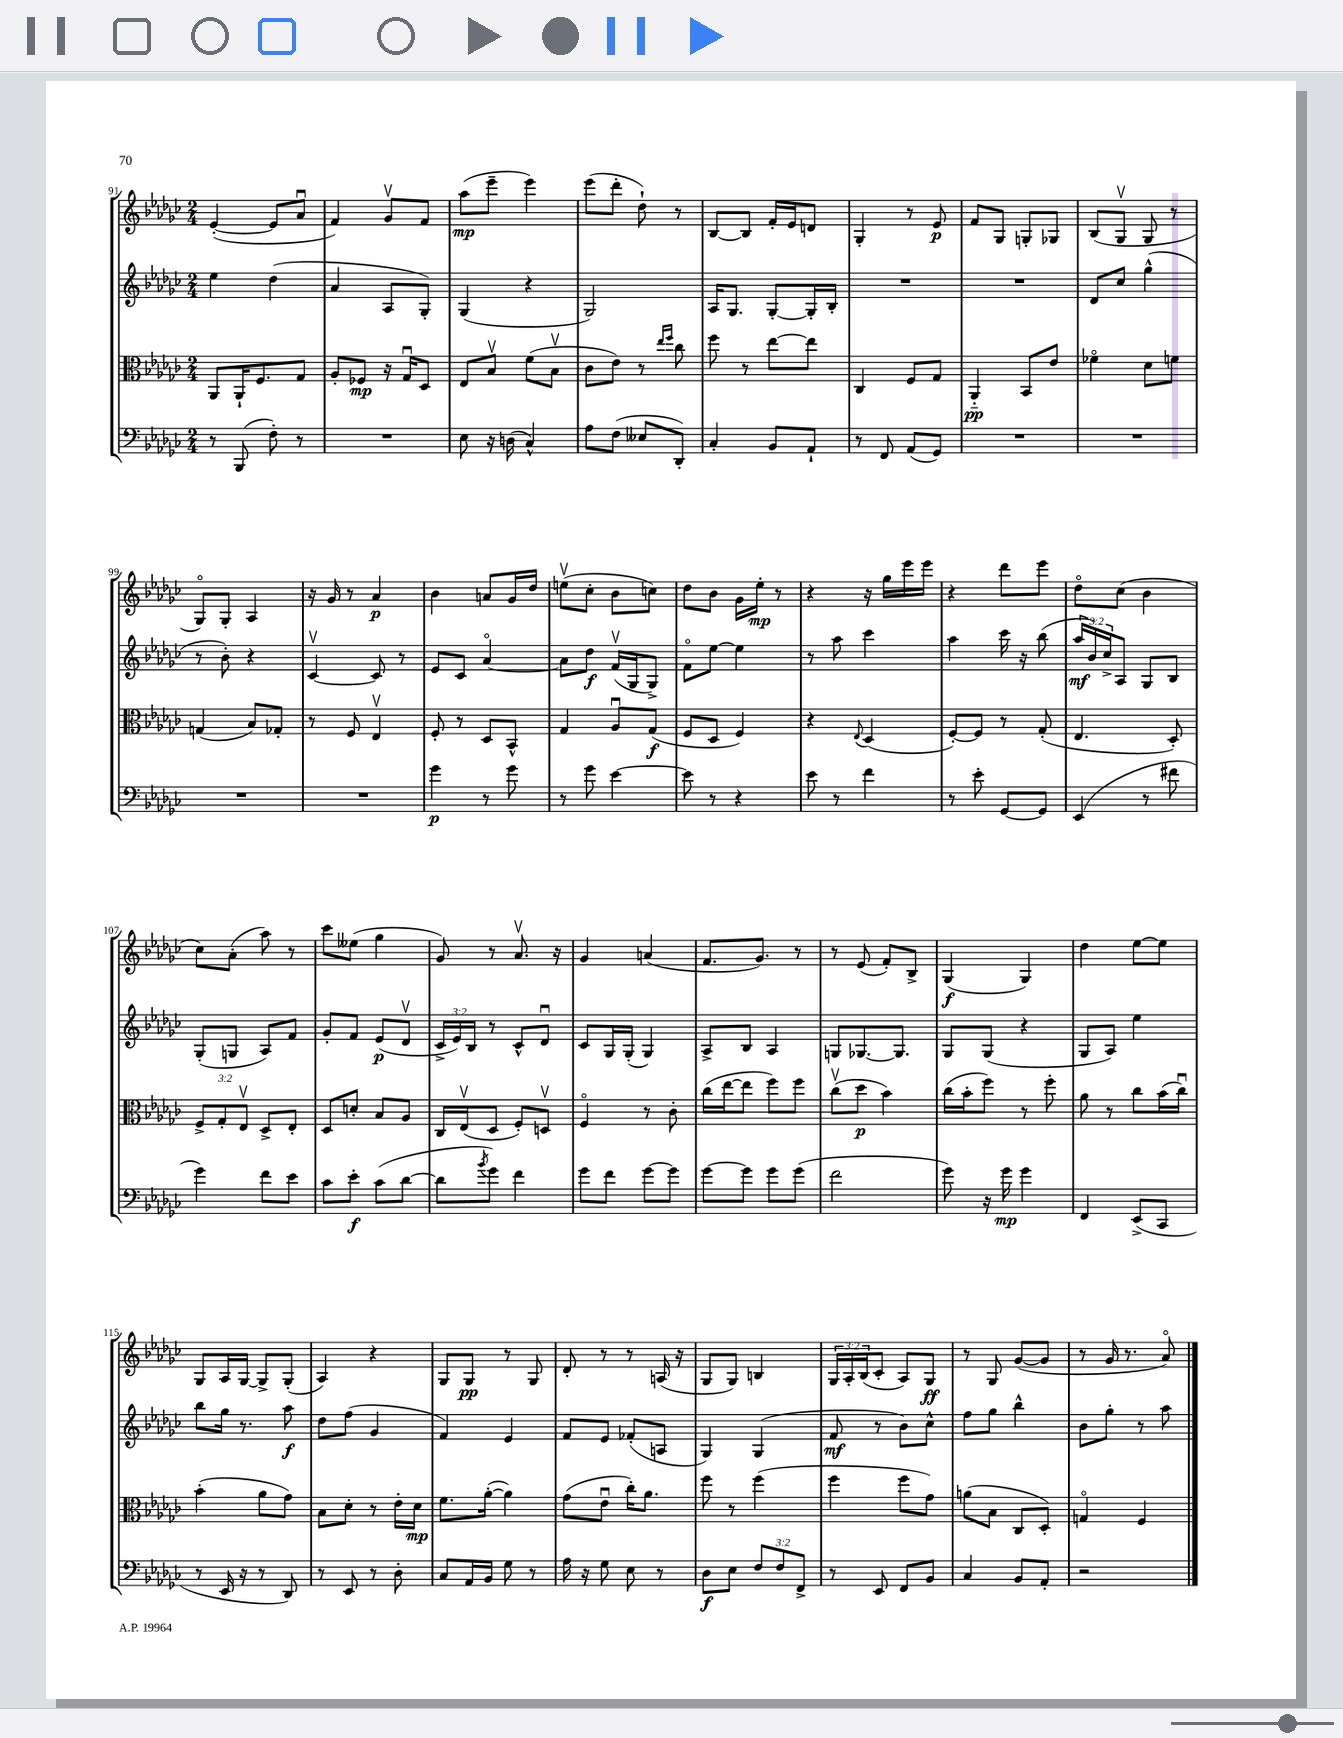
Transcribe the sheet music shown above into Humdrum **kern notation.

**kern	**kern	**kern	**kern
*staff4	*staff3	*staff2	*staff1
*clefF4	*clefC3	*clefG2	*clefG2
*k[b-e-a-d-g-c-]	*k[b-e-a-d-g-c-]	*k[b-e-a-d-g-c-]	*k[b-e-a-d-g-c-]
*M2/4	*M2/4	*M2/4	*M2/4
8r	8AA-/L	4ee-\	([4e-'/
(8BBB-/	16AA-`/K	.	.
.	8.F/	.	.
8F'\)	.	(4dd-\	8e-/]L
8r	8G-/J	.	8a-u/J
=	=	=	=
2r	8A-'/L	4a-/	4f/)
.	8F-/J	.	.
.	16r	8A-/L	8g-v/L
.	16G-u/LK	.	.
.	8D-/J	8G-'/J)	8f/J
=	=	=	=
8E-\	8E-/L	(4G-/	(8aa-\L
16r	8B-v/J	.	8eee-~\J
(16D\	.	.	.
4C-^^/)	(8f\L	4r	4eee-\)
.	8B-v\J	.	.
=	=	=	=
8A-\L	8c-\L	2G-/)	(8eee-\L
(8F\J	8e-\J)	.	8ddd-'\J
8E--/L	8r	.	8dd-`\)
.	16qqee-/LL	.	.
.	16qqff/JJ	.	.
8DD-'/J)	8cc-\	.	8r
=	=	=	=
4C-'/	8ff\	16A-/LK	[8B-/L
.	.	8.G-/J	.
.	8r	.	8B-/]J
8BB-/L	[8ee-\L	[8G-'/L	16f'/LL
.	.	.	16e-/J
8AA-`/J	8ee-\]J	16G-'/]L	8d/J
.	.	16B-'/JJ	.
=	=	=	=
8r	4C-/	2r	4G-'/
8FF/	.	.	.
(8AA-/L	8F/L	.	8r
8GG-/J)	8G-/J	.	8e-/
=	=	=	=
2r	4AA-'~/	2r	8f/L
.	.	.	8G-/J
.	8BB-/L	.	8G'/L
.	8e-/J	.	8G-/J
=	=	=	=
2r	4f-o\	8d-/L	(8B-/L
.	.	8cc-/J	8G-v/J
.	8d-\L	(4gg-^^\	8G-/
.	8f\J	.	8r
=	=	=	=
2r	(4G/	8r	8G-o/L)
.	.	8b-'\)	8G-'/J
.	8B-/L)	4r	4A-/
.	8G-'/J	.	.
=	=	=	=
2r	8r	[4c-v/	16r
.	.	.	16g-/
.	8F/	.	8r
.	4E-v/	8c-/]	4a-/
.	.	8r	.
=	=	=	=
4g-\	8F'/	8e-/L	4b-\
.	8r	8c-/J	.
8r	8D-/L	[4a-o/	8a/L
8g-\	8BB-^^/J	.	16g-/L
.	.	.	16dd-/JJ
=	=	=	=
8r	4G-/	8a-\]L	(8eev\L
8g-\	.	8dd-\J	8cc-'\J
[4e-\	8A-u/L	(16fv/LL	8b-\L
.	.	16G-/J	.
.	(8G-/J	8G-^/J)	8cc\J)
=	=	=	=
8e-\]	8F/L	8fo\L	8dd-\L
8r	8D-/J	[8ee-\J	8b-\J
4r	4F/)	4ee-\]	16g-\LL
.	.	.	16ee-'\JJ
.	.	.	8r
=	=	=	=
8e-\	4r	8r	4r
8r	.	8aa-\	.
.	8qqE-/	.	.
4f\	(4D-/	4ccc-\	16r
.	.	.	16gg-\LL
.	.	.	16eee-\
.	.	.	16eee-\JJ
=	=	=	=
8r	[8F'/L)	4aa-\	4r
8e-'\	8F/]J	.	.
[8GG-/L	8r	16ccc-\	8ddd-\L
.	.	16r	.
8GG-/]J	(8G-'/	(8bb-\	8eee-\J
=	=	=	=
(4EE-/	4.E-/	24aa-/LL	8dd-o\L
.	.	24b-/)	.
.	.	24cc-^/J	.
.	.	8A-/J	(8cc-\J
8r	.	8G-/L	4b-\
8f#\	8D-'/)	8B-/J	.
=	=	=	=
4g-\)	12F^/L	(8G-'/L	8cc-\L)
.	12G-'/	.	.
.	.	8G/J	(8a-'\J
.	12E-v/J	.	.
8f\L	8D-^/L	8A-/L)	8aa-\)
8e-\J	8E-'/J	8f/J	8r
=	=	=	=
8c-\L	8D-/L	8g-'/L	8ccc-\L
8e-'\J	8d'/J	8f/J	(8ee--\J
(8c-\L	8B-/L	(8e-/L	4gg-\
[8d-\J	8A-/J	8d-v/J	.
=	=	=	=
8d-\]L	16C-/LL	24c-^/LL	8g-/)
.	.	24e-/)	.
.	(16E-v/J	.	.
.	.	24B-/JJ	.
8qb-/	.	.	.
8g-\J)	8D-/J	8r	8r
4f\	8F'/L)	8c-^^/L	8.a-v/
.	8Dv/J	8d-u/J	.
.	.	.	16r
=	=	=	=
8g-\L	4Fo/	8c-/L	4g-/
8f\J	.	16G-/L	.
.	.	(16G-'/JJ	.
[8g-\L	8r	4G-/)	(4a/
8g-\]J	8c-'\	.	.
=	=	=	=
[8g-\L	(16cc-\LL	8A-^/L	8.f/L
.	[16ee-\J	.	.
8g-\]J	8ee-\]J	8B-/J	.
.	.	.	8.g-/J)
8g-\L	8ff\L)	4A-/	.
(8g-\J	8ff\J	.	8r
=	=	=	=
2f\	(8cc-v\L	8G/L	8r
.	8dd-\J	[8.G-/	(8e-/
.	4b-\)	.	8f'/L)
.	.	8.G-/]J	.
.	.	.	8B-^/J
=	=	=	=
8g-\)	(16cc-\LL	8G-/L	(4G-/
.	16b-'\J	.	.
16r	8ff\J)	(8G-/J	.
16g-\	.	.	.
4g-\	8r	4r	4G-/)
.	8ff'\	.	.
=	=	=	=
4FF/	8a-\	8G-/L	4dd-\
.	8r	8A-/J)	.
(8EE-^/L	8cc-\L	4ee-\	[8ee-\L
8CC-/J	(16b-\L	.	8ee-\]J
.	16cc-u\JJ)	.	.
=	=	=	=
8r	(4b-'\	8bb-\L	8G-/L
16EE-/	.	16gg-\Jk	16A-/L
16r	.	8.r	[16G-/JJ
8r	8a-\L	.	8G-^/]L
8DD-/)	8g-\J)	8aa-\	(8G-'/J
=	=	=	=
8r	8B-\L	8dd-\L	4A-/)
8EE-/	8d-'\J	(8ff\J	.
8r	8r	4g-/	4r
8D-'\	16e-'\LL	.	.
.	16d-\JJ	.	.
=	=	=	=
8C-/L	8.f\L	4f/)	8G-/L
16AA-/L	.	.	8G-/J
16BB-/JJ	([16a-'\Jk	.	.
8G-\	4a-\])	4e-/	8r
8r	.	.	8G-/
=	=	=	=
16A-\	(8g-\L	8f/L	8d-'/
16r	.	.	.
8G-\	8e-u\J	8e-/J	8r
8E-\	16cc-'\LK)	(8f-'/L	8r
.	8.a-\J	.	.
8r	.	8A/J	(16A/
.	.	.	16r
=	=	=	=
8D-\L	8ff\	4G-/)	8G-/L
8E-\J	8r	.	8G-/J)
12F/L	(4ff\	(4G-/	4B/
12F/	.	.	.
12FF^/J	.	.	.
=	=	=	=
8r	4ff\	8f/	24G-/LL
.	.	.	24A-'/
.	.	.	(24B-/J
8EE-/	.	8r	8c-'/J
8FF/L	8ff\L	8b-\L)	8A-/L)
8BB-/J	8g-\J)	8cc-^^\J	8G-/J
=	=	=	=
4C-/	(8a\L	8ff\L	8r
.	8B-\J	8gg-\J	8G-/
8BB-/L	8C-/L	4bb-^^\	([8g-/L
8AA-'/J	8D-'/J)	.	8g-/]J
=	=	=	=
2r	4Go/	8b-\L	8r
.	.	8gg-'\J	16g-/
.	.	.	8.r
.	4F/	8r	.
.	.	8aa-\	8a-o/)
==	==	==	==
*-	*-	*-	*-
